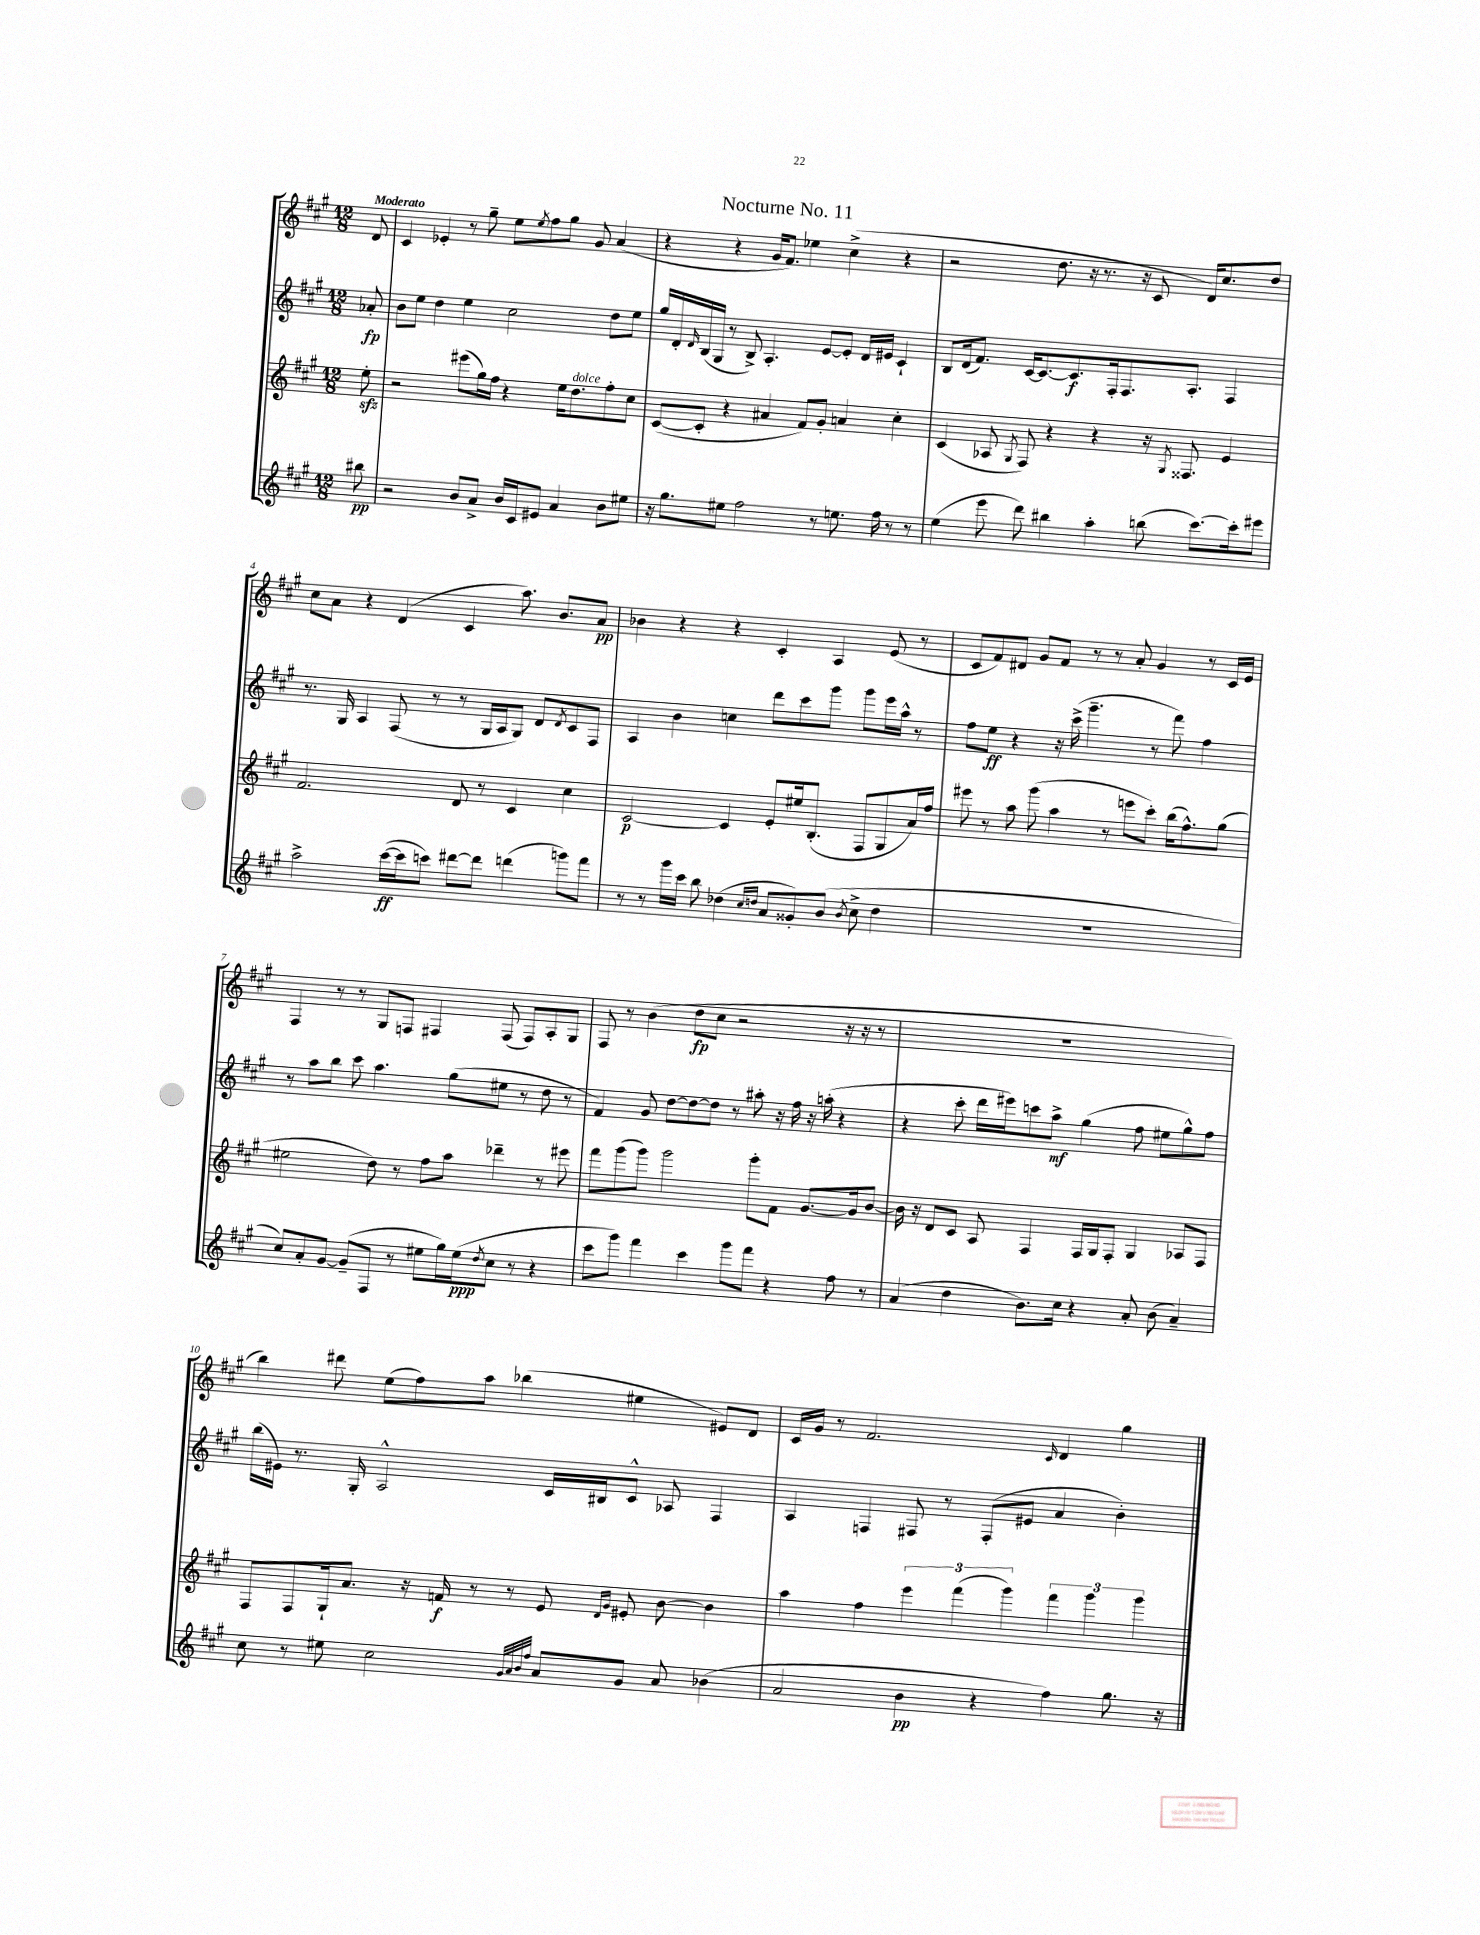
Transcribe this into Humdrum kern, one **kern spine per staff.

**kern	**kern	**kern	**kern
*staff4	*staff3	*staff2	*staff1
*clefG2	*clefG2	*clefG2	*clefG2
*k[f#c#g#]	*k[f#c#g#]	*k[f#c#g#]	*k[f#c#g#]
*M12/8	*M12/8	*M12/8	*M12/8
8bb#	8ee'	8a-'	8d
=	=	=	=
2r	2r	8b	4c#
.	.	8ee	.
.	.	4dd	4e-'
8b	(8eee#	4ee	8r
8a^	16gg#)	.	8gg#~
.	16ff#	.	.
16b	4r	2cc#	8ee
16c#	.	.	.
.	.	.	8qee
8e#	.	.	8ff#
4a	16ee	.	8gg#
.	8.dd	.	.
.	.	.	8g#
8b	8ff#'	8dd	(4a
8ee#	8cc#	8ee	.
=	=	=	=
16r	([8c#	16gg#	4r
8.gg#	.	16d'	.
.	.	16qqd	.
.	8c#']	(16B	.
.	.	16G#	.
8ee#	4r	8r	4r
2ff#	.	8B^)	.
.	4a#	4.A'	16g#
.	.	.	8.f#)
.	8f#)	.	4ee-
8r	8g#'	[8e	.
8.ee	4a	8e']	(4cc#^
.	.	16d	.
16ff#	.	16e#	.
8r	4cc#'	4c#`	4r
8r	.	.	.
=	=	=	=
(4ee	(4c#	8B	2r
.	.	(16d	.
.	.	8.f#)	.
8eee	8A-	.	.
.	8qG#	.	.
8ddd)	8F#)	[16c#	.
.	.	8.c#_	.
4bb#	4r	.	8.dd
.	.	8.c#]	.
.	.	.	16r
4aa'	4r	.	8.r
.	.	16F#'	.
.	.	8.F#	.
.	.	.	16r
(8bb	16r	.	8c#
.	8qG#	.	.
.	8.F##	8.A'	.
[8.ccc#)	.	.	16d)
.	.	.	8.cc#
.	4e	4F#	.
16ccc#']	.	.	.
8eee#	.	.	8dd
=	=	=	=
2aa^	2.f#	8.r	8cc#
.	.	.	8a
.	.	16G#	.
.	.	4A	4r
([16ccc#	.	(8F#	(4d
16ccc#]	.	.	.
8ccc)	.	8r	.
[8ddd#	8d	8r	4c#
8ddd#]	8r	16G#	.
.	.	16A	.
(4ddd	4c#	8G#)	8.aa)
.	.	8d	.
.	.	.	8.b
.	.	8qd	.
8ggg)	4cc#	8c#	.
8fff#	.	8F#	8a
=	=	=	=
8r	[2c#	4A	4b-
8r	.	.	.
16ggg#	.	4b	4r
16ccc#	.	.	.
8bb	.	.	.
(4dd-	4c#]	4cc	4r
16qqcc#	.	.	.
16qqdd	.	.	.
8a	8e'	8ddd	4c#'
8g##')	16ee#	8ccc#	.
.	(8.B'	.	.
(8b	.	8ggg#	4A
8qb	.	.	.
8cc#^	8F#	8ggg#	.
4dd	8G#	16eee	(8e
.	.	16aa^^	.
.	16a)	8r	8r
.	16ff#	.	.
=	=	=	=
1.r	8eee#	8ff#	8c#
.	8r	8ee	8f#)
.	8aa	4r	8d#
.	(8ggg#	.	8g#
.	4aa	16r	8f#
.	.	(16ccc#^	.
.	.	4.ggg#~	8r
.	8r	.	8r
.	8eee	.	8a'
.	8ccc#')	8r	4g#
.	(16bb	8fff#)	.
.	8.ff#^^)	.	.
.	.	4ff#	8r
.	(8gg#	.	16c#
.	.	.	16e
=	=	=	=
8cc#)	2ee#	8r	4F#
8a'	.	8aa	.
[8g#	.	8bb	8r
(8g#~]	.	8ccc#	8r
8F#	8dd)	4.aa	8G#
8r	8r	.	8F
8ee#	8ff#	.	4F#
16gg#)	8aa	(8gg#	.
(16ee#	.	.	.
8qdd	.	.	.
8cc#	4ddd-~	8ee#	(8F#
8r	.	8r	8F#)
4r	8r	8dd	8A'
.	8eee#	8r	8G#
=	=	=	=
8ccc#	8fff#	4f#)	8F#
8ggg#)	(8ggg#	.	8r
4fff#	8ggg#)	8g#	(4b
.	2ggg#	[8dd	.
4ccc#	.	8dd_	8dd
.	.	8dd]	8cc#
8ggg#	.	8r	2r
8fff#	8ggg#'	8aa#'	.
4r	8f#	16r	.
.	.	16ff#	.
.	[8.g#	16r	.
.	.	(16aa'	.
8ff#	.	4r	16r
.	16g#]	.	16r
8r	[8b	.	8r
=	=	=	=
(4a	16b]	4r	1.r
.	16r	.	.
.	8d	.	.
4dd	8c#	8ccc#'	.
.	8A	16ddd	.
.	.	16eee#)	.
8.b)	4F#	8ccc	.
.	.	8aa^	.
16cc#	.	.	.
4r	16F#	(4gg#	.
.	16G#	.	.
.	8F#'	.	.
8a'	4G#	8ff#	.
(8b	.	8ee#	.
4a~)	8A-	8gg#^^)	.
.	8F#	8ff#	.
=	=	=	=
8cc#	8F#	(16bb	4bb)
.	.	16e#)	.
8r	8F#	8.r	.
8ee#	16G#`	.	8ddd#
.	8.a	16G#'	.
2cc#	.	2A^^	(8ee
.	16r	.	8ff#)
.	16f	.	.
.	8r	.	8aa
.	8r	.	(4bb-
32qqg#	.	.	.
32qqa	.	.	.
32qqb	.	.	.
32qqff#	.	.	.
8a	8e	16c#	.
.	.	16B#	.
.	16qqd	.	.
.	16qqg#	.	.
8g#	8e#'	8c#^^	4ee#
8a	[8b	8A-	.
(4b-	4b]	4F#	8e#)
.	.	.	8d
=	=	=	=
2a	4aa	4A	16c#
.	.	.	16g#
.	.	.	8r
.	4ff#	4F	2.f#
4b	6eee	8F#	.
.	.	8r	.
.	(6fff#	.	.
4r	.	(8F#'	.
.	6ggg#)	.	.
.	.	8e#	.
.	.	.	16qqc#
4ff#)	6fff#	4a	4d
.	6ggg#	.	.
8.gg#	.	4b')	4gg#
.	6ggg#	.	.
16r	.	.	.
==	==	==	==
*-	*-	*-	*-
